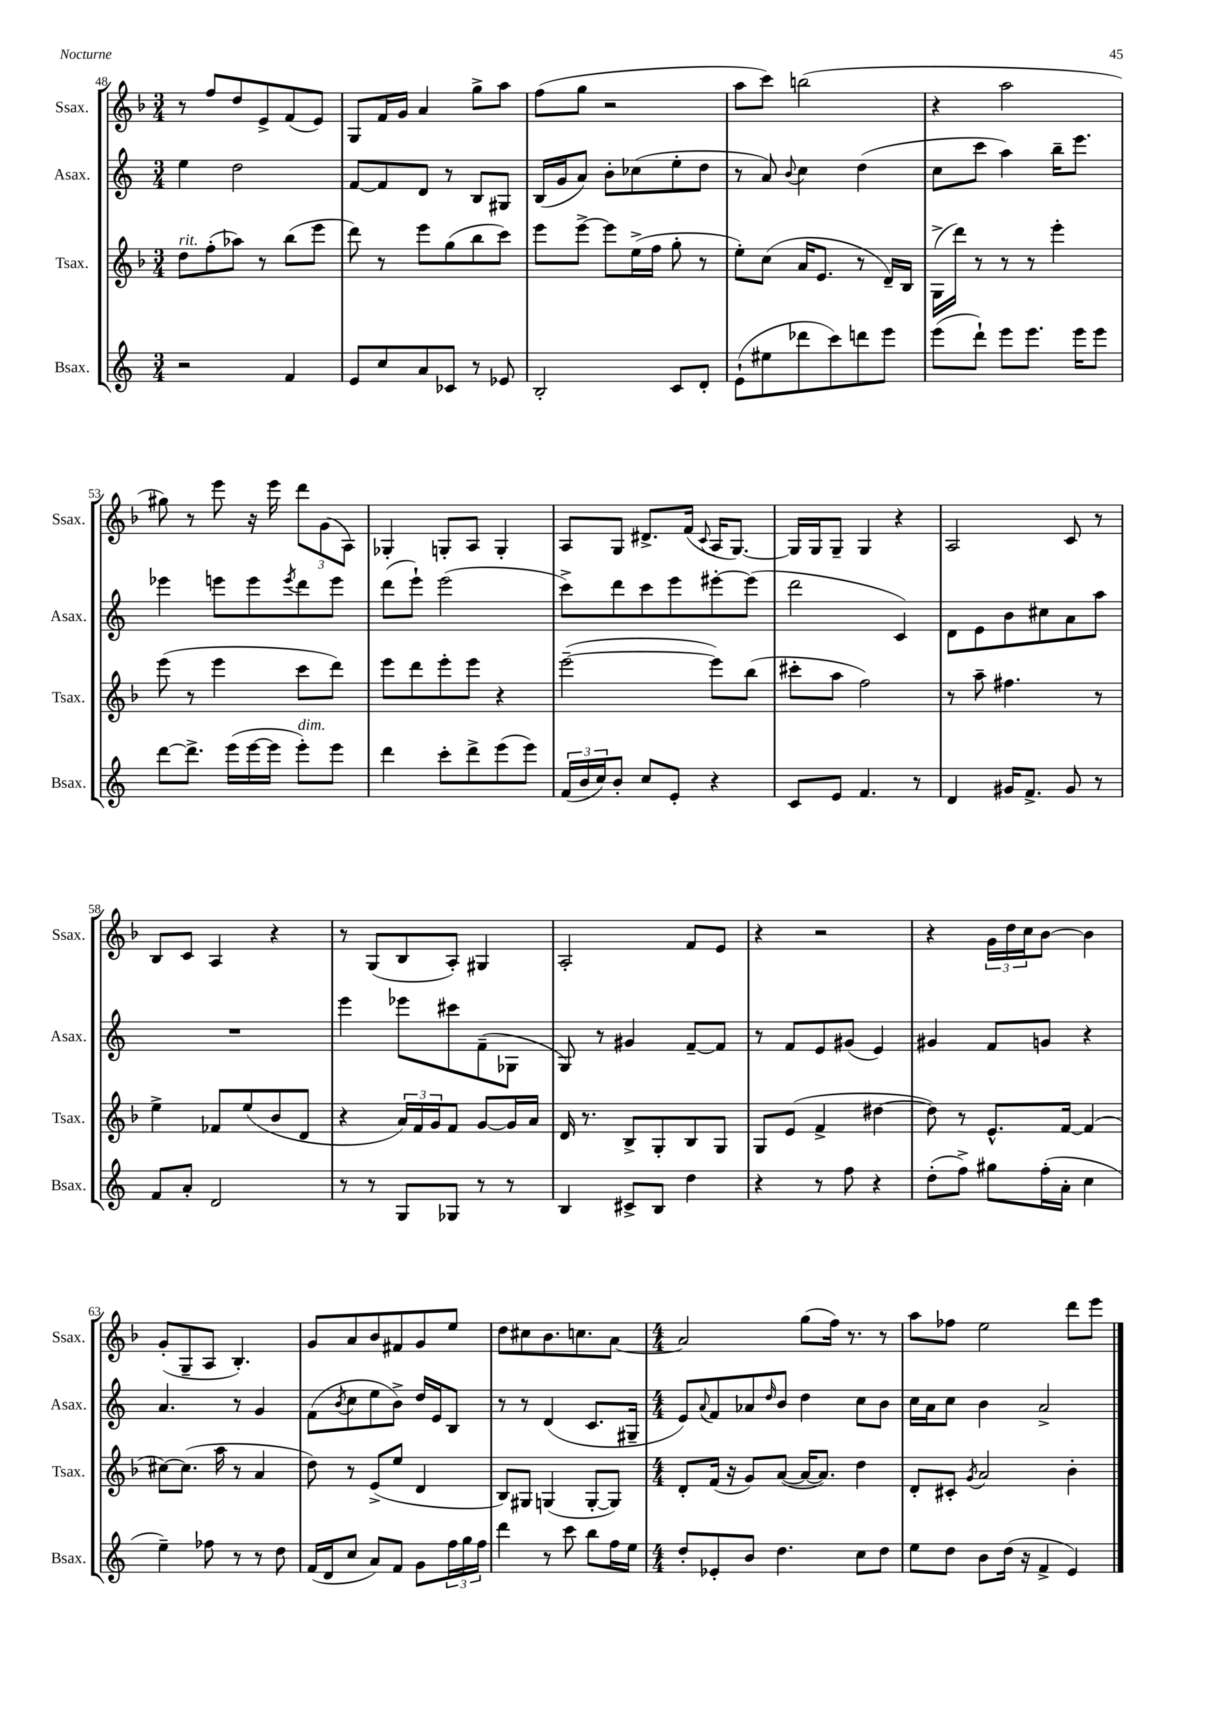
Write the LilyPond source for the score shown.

<<
\new StaffGroup <<
\new Staff = "s0" \with { instrumentName = "Ssax." shortInstrumentName = "Ssax." } {
    \clef treble \key f \major \numericTimeSignature \time 3/4
    r8 f''8 d''8 e'8-> f'8( e'8) |
    g8 f'16 g'16 a'4 g''8-> a''8 |
    f''8( g''8 r2 |
    a''8 c'''8) b''2( |
    r4 a''2 |
    gis''8) r8 e'''8 r16 e'''16 \tuplet 3/2 { d'''8 g'8( a8) } |
    ges4-. g8-. a8 g4-. |
    a8 g8 dis'8.-> f'16( \appoggiatura { c'8 } a16 g8.~) |
    g16 g16 g8-- g4 r4 |
    a2 c'8 r8 |
    bes8 c'8 a4 r4 |
    r8 g8( bes8 a8-.) gis4 |
    a2-. f'8 e'8 |
    r4 r2 |
    r4 \tuplet 3/2 { g'16 d''16 c''16 } bes'8~ bes'4 |
    g'8-.( g8-- a8 bes4.-.) |
    g'8 a'8 bes'8 fis'8 g'8 e''8 |
    d''8 cis''8 bes'8. c''8. a'8~ |
    \numericTimeSignature \time 4/4 a'2 g''8( f''16) r8. r8 |
    a''8 fes''8 e''2 d'''8 e'''8 \bar "|." |
}
\new Staff = "s1" \with { instrumentName = "Asax." shortInstrumentName = "Asax." } {
    \clef treble \key c \major \numericTimeSignature \time 3/4
    e''4 d''2 |
    f'8~ f'8 d'8 r8 b8 gis8 |
    b16( g'16 a'8) b'8-. ces''8( e''8-. d''8 |
    r8 a'8) \appoggiatura { b'8 } c''4 d''4( |
    c''8 c'''8 a''4) b''16-- e'''8. |
    ees'''4 e'''8 e'''8 \acciaccatura { e'''8 } d'''8 e'''8 |
    d'''8( e'''8-!) e'''2( |
    c'''8->) d'''8 c'''8 e'''8 eis'''8~-. eis'''8( |
    d'''2 c'4) |
    d'8 e'8 b'8 cis''8 a'8 a''8 |
    R2. |
    e'''4 ees'''8 cis'''8 f'8--( ges8 |
    g8) r8 gis'4 f'8~-- f'8 |
    r8 f'8 e'8 gis'8( e'4) |
    gis'4 f'8 g'8 r4 |
    a'4. r8 g'4 |
    f'8( \acciaccatura { b'8 } c''8 e''8 b'8->) d''16 e'16 b8 |
    r8 r8 d'4( c'8. gis16-- |
    \numericTimeSignature \time 4/4 e'8) \appoggiatura { a'8 } f'8 aes'8 \grace { d''16 } b'8 d''4 c''8 b'8 |
    c''16 a'16 c''8 b'4 a'2-> \bar "|." |
}
\new Staff = "s2" \with { instrumentName = "Tsax." shortInstrumentName = "Tsax." } {
    \clef treble \key f \major \numericTimeSignature \time 3/4
    d''8^\markup { \italic "rit." } f''8-.( aes''8) r8 bes''8( e'''8 |
    d'''8) r8 e'''8 g''8( bes''8 c'''8) |
    e'''8 e'''8~-> e'''8 e''16->( f''16 g''8-. r8 |
    e''8-.) c''8( a'16 e'8. r8 d'16--) bes16 |
    g16->( d'''16) r8 r8 r8 e'''4-. |
    e'''8( r8 e'''4 c'''8 d'''8) |
    e'''8 d'''8 e'''8-. e'''8 r4 |
    e'''2~--( e'''8) bes''8( |
    cis'''8-. a''8 f''2) |
    r8 a''8-- fis''4. r8 |
    e''4-> fes'8 e''8( bes'8 d'8 |
    r4 \tuplet 3/2 { a'16) f'16 g'16 } f'8 g'8~ g'16 a'16 |
    d'16 r8. bes8-> g8-. bes8 g8 |
    g8 e'8( f'4-> dis''4~ |
    dis''8) r8 e'8.-^ f'16~ f'4( |
    cis''8~) cis''8.( a''16 r8 a'4 |
    d''8) r8 e'8->( e''8 d'4 |
    bes8) gis8 g4( g8~-. g8) |
    \numericTimeSignature \time 4/4 d'8-. f'16( r16 g'8) a'8~( a'16~ a'8.) d''4 |
    d'8-. cis'8-. \acciaccatura { g'8 } a'2 bes'4-. \bar "|." |
}
\new Staff = "s3" \with { instrumentName = "Bsax." shortInstrumentName = "Bsax." } {
    \clef treble \key c \major \numericTimeSignature \time 3/4
    r2 f'4 |
    e'8 c''8 a'8 ces'8 r8 ees'8 |
    b2-. c'8 d'8-. |
    e'8-!( eis''8 des'''8 c'''8) d'''8 e'''8 |
    e'''8( d'''8-!) e'''8 e'''8. e'''16 e'''8 |
    d'''8~ d'''8.-> e'''16( e'''16~ e'''16 e'''8-.^\markup { \italic "dim." }) e'''8 |
    d'''4 c'''8-. d'''8-> e'''8( e'''8) |
    \tuplet 3/2 { f'16( b'16 c''16) } b'8-. c''8 e'8-. r4 |
    c'8 e'8 f'4. r8 |
    d'4 gis'16 f'8.-> gis'8 r8 |
    f'8 a'8-. d'2 |
    r8 r8 g8 ges8 r8 r8 |
    b4 cis'8-> b8 d''4 |
    r4 r8 f''8 r4 |
    d''8-.( f''8->) gis''8 f''16-.( a'16-. c''4 |
    e''4--) fes''8 r8 r8 d''8 |
    f'16( d'16 c''8 a'8) f'8 g'8 \tuplet 3/2 { f''16 g''16 f''16 } |
    d'''4 r8 c'''8 b''8 f''16 e''16 |
    \numericTimeSignature \time 4/4 d''8-. ees'8-. b'8 d''4. c''8 d''8 |
    e''8 d''8 b'8 d''16( r16 f'4-> e'4) \bar "|." |
}
>>
>>
\layout { \context { \Score currentBarNumber = #48 } }
